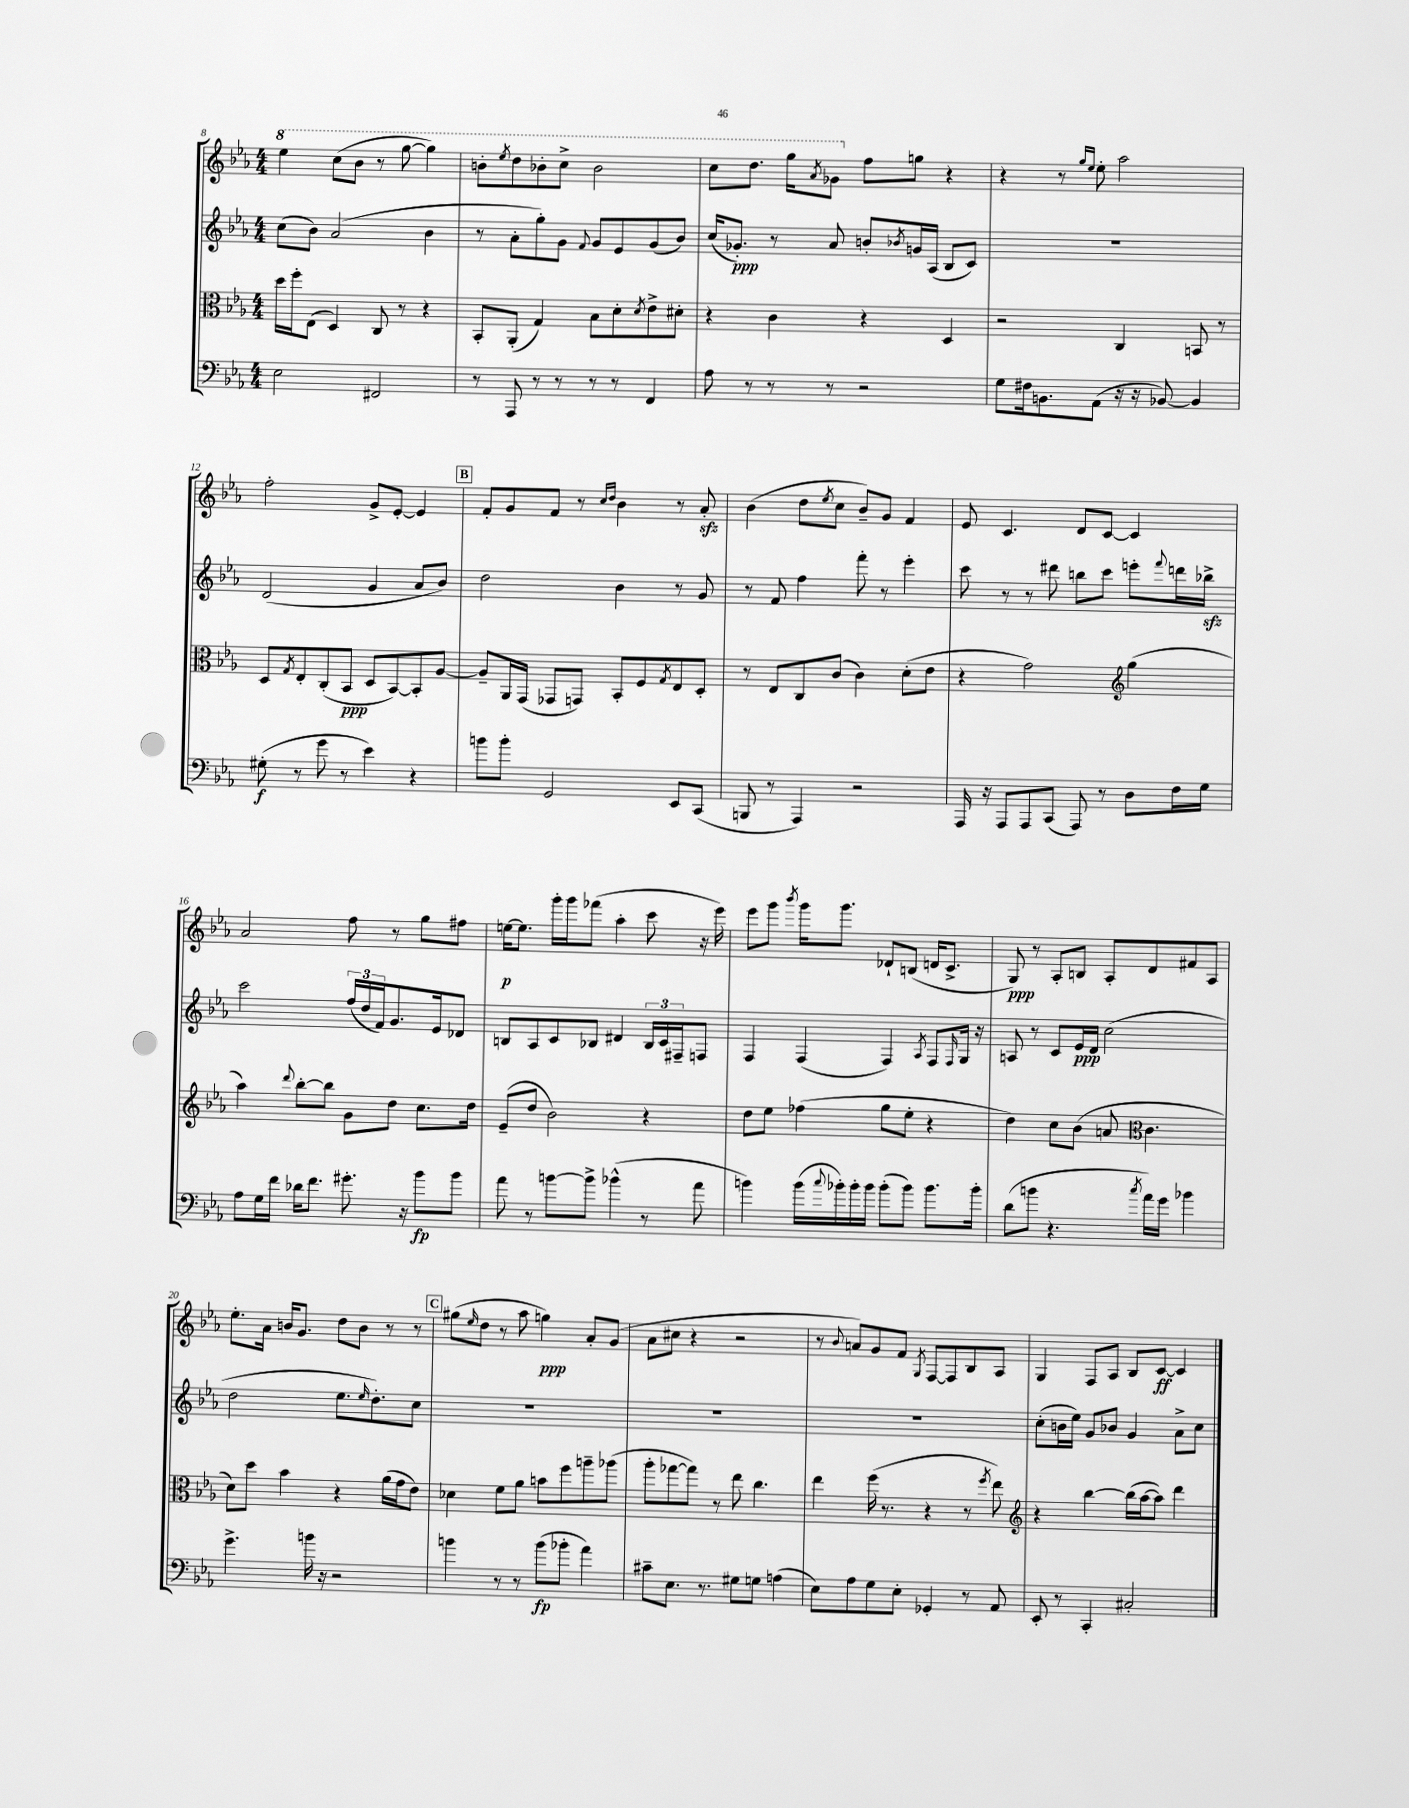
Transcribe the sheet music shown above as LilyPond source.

<<
\new StaffGroup <<
\new Staff = "s0" {
    \clef treble \key ees \major \numericTimeSignature \time 4/4
    \ottava #1 ees'''4 c'''8( bes''8 r8 g'''8~ g'''4) |
    b''8-. \acciaccatura { ees'''8 } d'''8 bes''8-. c'''8-> bes''2 |
    c'''8 d'''8. g'''16 \acciaccatura { aes''8 } ges''8 \ottava #0 f''8 g''8 r4 |
    r4 r8 \grace { g''16 ees''16 } ees''8-. aes''2 |
    f''2-. g'8-> ees'8~-. ees'4 |
    \mark \markup { \box "B" } f'8-. g'8 f'8 r8 \grace { c''16 d''16 } bes'4 r8 aes'8-.\sfz |
    bes'4( d''8 \acciaccatura { ees''8 } c''8 bes'8--) g'8 f'4 |
    ees'8 c'4. d'8 c'8~ c'4 |
    aes'2 f''8 r8 g''8 fis''8 |
    e''16~\p e''8. g'''16-. g'''16 fes'''8( aes''4-. c'''8 r16 ees'''16) |
    ees'''8 g'''8 \acciaccatura { bes'''8 } g'''16 g'''8. des'8-! b8( d'16 c'8.-> |
    g8\ppp) r8 aes8-. b8 aes8-. d'8 fis'8 aes8 |
    ees''8.-. aes'16 b'16 g'8. d''8 b'8 r8 r8 |
    \mark \markup { \box "C" } gis''8( \grace { ees''16 } d''8 r8 aes''8 g''4\ppp) aes'8-. g'8( |
    aes'8 cis''8 r4 r2 |
    r8 \appoggiatura { bes'8 } a'8) g'8 f'8 \acciaccatura { g8 } f8~ f8 bes8 aes8 |
    g4 f8 aes8 bes8 c'8~\ff c'4 \bar "|." |
}
\new Staff = "s1" {
    \clef treble \key ees \major \numericTimeSignature \time 4/4
    c''8( bes'8) aes'2( bes'4 |
    r8 aes'8-. g''8-.) g'8 \appoggiatura { f'8 } g'8 ees'8 g'8( bes'8) |
    c''16( ges'8.-.\ppp) r8 aes'8 b'8-. \acciaccatura { bes'8 } g'16 aes16( bes8 c'8) |
    R1 |
    d'2( g'4 aes'8 bes'8) |
    \mark \markup { \box "B" } d''2 bes'4 r8 g'8 |
    r8 f'8 f''4 f'''8-. r8 ees'''4-. |
    c'''8 r8 r8 dis'''8 b''8 c'''8 e'''8-. \appoggiatura { f'''8 } d'''16 bes''16->\sfz |
    c'''2 \tuplet 3/2 { f''16( d''16 f'16) } g'8. ees'16 des'8 |
    b8 aes8 c'8 bes8 dis'4 \tuplet 3/2 { bes16 c'16 fis16-- } f8 |
    f4 f4( f4) \acciaccatura { aes8 } f8 \grace { f16 } g16 r16 |
    a8 r8 c'8 ees'16\ppp d'16 c''2( |
    d''2 ees''8. \grace { ees''16 } d''8.-.) c''8 |
    \mark \markup { \box "C" } R1 |
    R1 |
    R1 |
    c''8-.( b'16 ees''16) g'8 bes'8 g'4 aes'8-> c''8 \bar "|." |
}
\new Staff = "s2" {
    \clef alto \key ees \major \numericTimeSignature \time 4/4
    d''16 f''16-. ees8( d4) c8 r8 r4 |
    bes,8-. aes,8-.( g4) bes8 d'8-. \acciaccatura { d'8 } ees'8-> dis'8-. |
    r4 c'4 r4 d4 |
    r2 c4 b,8 r8 |
    d8 \acciaccatura { g8 } ees8-. c8-.( bes,8\ppp d8 bes,8~) bes,8-. aes8~ |
    \mark \markup { \box "B" } aes8-- aes,16 g,16( ges,8 g,8) bes,8-. f8 \acciaccatura { g8 } ees8 d8-. |
    r8 ees8 c8 c'8( c'4) d'8-.( ees'8 |
    r4 g'2) \clef treble g''4( |
    aes''4) \appoggiatura { d'''8 } bes''8~-. bes''8 g'8 d''8 c''8. d''16 |
    ees'8--( d''8 bes'2) r4 |
    d''8 ees''8 fes''4( g''8 ees''8-. r4 |
    d''4) c''8 bes'8( a'8 \clef alto c'4. |
    d'8) d''8 bes'4 r4 aes'16( g'16 ees'8) |
    \mark \markup { \box "C" } des'4 f'8 aes'8 b'8 f''8 a''8-- aes''8( |
    aes''8-. ges''8~ ges''8) r8 ees''8 c''4. |
    ees''4 f''16( r8. r4 r8 \acciaccatura { f''8 } ees''8) |
    \clef treble r4 bes''4~ bes''16( aes''16~ aes''8) d'''4 \bar "|." |
}
\new Staff = "s3" {
    \clef bass \key ees \major \numericTimeSignature \time 4/4
    ees2 fis,2 |
    r8 aes,,8 r8 r8 r8 r8 f,4 |
    aes8 r8 r8 r8 r2 |
    g8 fis16 b,8. aes,8( r16 r16 bes,8~) bes,4 |
    gis8-.\f( r8 g'8 r8 ees'4) r4 |
    \mark \markup { \box "B" } b'8 b'8-. g,2 ees,8 c,8( |
    b,,8 r8 aes,,4) r2 |
    aes,,16 r16 aes,,8 aes,,8 c,8( aes,,8) r8 d8 f16 g16 |
    aes8 g16 f'16 des'16 f'8. gis'8.-. r16 bes'8\fp bes'8 |
    aes'8 r8 b'8~ b'8-> bes'4-^( r8 aes'8 |
    b'4) b'16( \appoggiatura { c''8 } bes'16-.) bes'16-. bes'16 bes'8-.( bes'8) bes'8. bes'16-. |
    d'8( b'8 r4. \acciaccatura { c''8 } aes'16) g'16 bes'4 |
    g'4.-> b'16 r16 r2 |
    \mark \markup { \box "C" } b'4 r8 r8 b'8\fp( bes'8-. aes'4) |
    cis'8-- ees8. r8. gis8 g8 a4( |
    ees8) aes8 g8 ees8-. ges,4-. r8 aes,8 |
    ees,8-. r8 c,4-. cis2-. \bar "|." |
}
>>
>>
\layout { \context { \Score currentBarNumber = #8 } }
